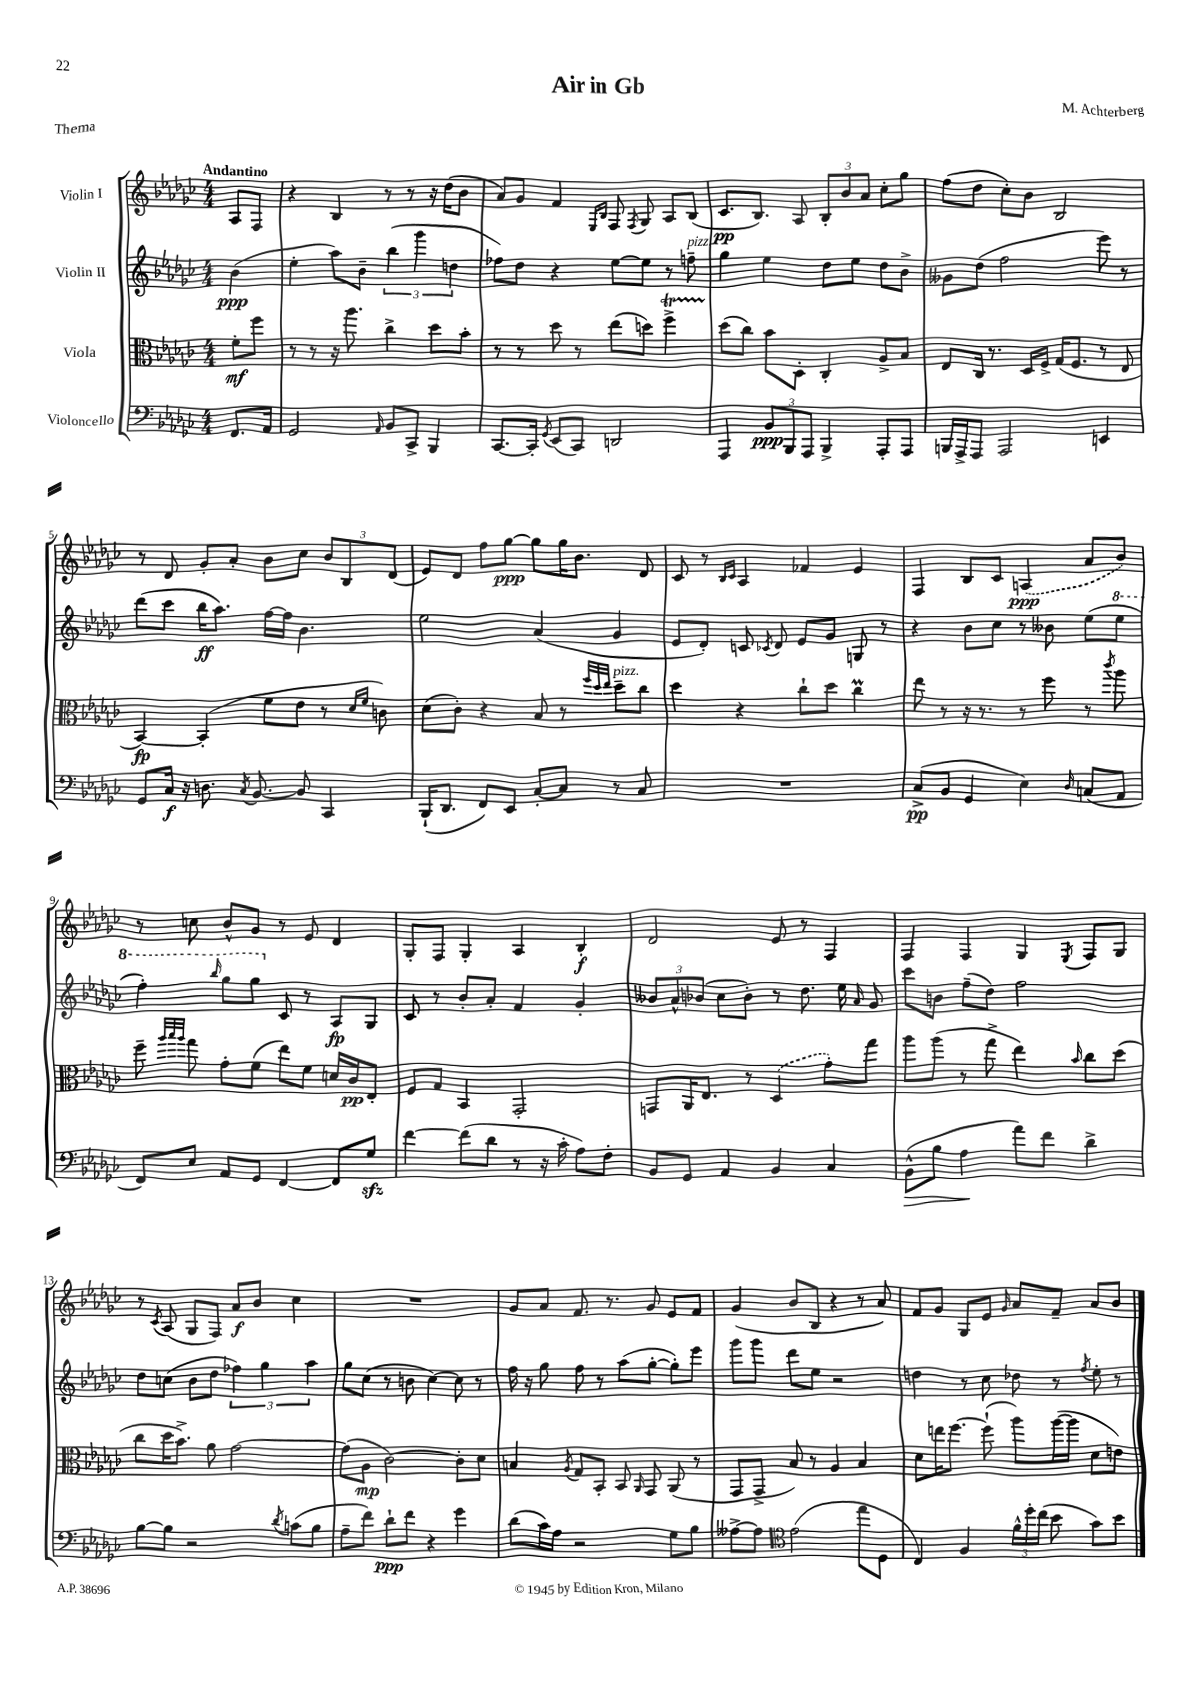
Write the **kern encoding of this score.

**kern	**kern	**kern	**kern
*staff4	*staff3	*staff2	*staff1
*clefF4	*clefC3	*clefG2	*clefG2
*k[b-e-a-d-g-c-]	*k[b-e-a-d-g-c-]	*k[b-e-a-d-g-c-]	*k[b-e-a-d-g-c-]
*M4/4	*M4/4	*M4/4	*M4/4
8.FF	8f'	(4b-	8A-
.	8ff	.	8F
16AA-	.	.	.
=	=	=	=
2GG-	8r	4ee-'	4r
.	8r	.	.
.	16r	8aa-)	4B-
.	8.aa-	.	.
.	.	8b-~	.
16qqAA-	.	.	.
8BB-	4cc-^	(6bb-	8r
8CC-^	.	.	8r
.	.	6ggg-	.
4BBB-	8dd-	.	16r
.	.	.	(16dd-
.	.	6dd	.
.	8b-'	.	8b-
=	=	=	=
[8.CC-	8r	8ff-)	8a-)
.	8r	8dd-	8g-
16CC-']	.	.	.
8qGG-	.	.	.
(8EE-	8dd-	4r	4f
8CC-)	8r	.	.
.	.	.	16qqE-
.	.	.	16qqB-
2DD	(8ee-	[8ee-	8F
.	.	.	8qF
.	8dd)	8ee-]	8G-
.	4ff^	8r	8A-
.	.	8ff~	(8B-
=	=	=	=
4AAA-	(8dd-	4gg-	8.c-
.	8cc-)	.	.
.	.	.	8.B-)
12BB-	8b-	4ee-	.
12BBB-	.	.	.
.	8D-'	.	8A-
12AAA-	.	.	.
4BBB-^	4C-'	8dd-	12B-'
.	.	.	12b-
.	.	8ee-	.
.	.	.	12a-
8AAA-'	8A-^	8dd-	8cc-'
8AAA-	8B-	8b-^	8gg-
=	=	=	=
16BBB	8E-	8g--	(8ff
16AAA-^	.	.	.
8AAA-	16C-	(8dd-	8dd-
.	8.r	.	.
2AAA-	.	2ff	8cc-')
.	16D-	.	8b-
.	16F^	.	.
.	(16G-	.	2B-
.	8.F	.	.
4EE	8r	8eee-)	.
.	8E-	8r	.
=	=	=	=
8GG-	[4BB-)	(8ddd-	8r
16C-	.	8ccc-	8d-
16r	.	.	.
8.D	(4BB-']	16bb-	8g-'
.	.	8.aa-)	.
.	.	.	8a-'
8qC-	.	.	.
[8.BB-	.	.	.
.	8f	[16ff	8b-
.	.	16ff]	.
8BB-]	8e-	4.b-	8cc-
4CC-	8r	.	12b-
.	.	.	12B-
.	16qqd-	.	.
.	16qqf	.	.
.	8c)	.	.
.	.	.	(12d-
=	=	=	=
(16BBB-`	(8d-	2ee-	8e-)
8.DD-	.	.	.
.	8c-')	.	8d-
8FF)	4r	.	8ff
8EE-	.	.	[8gg-
[8C-'	8B-	(4a-	8gg-]
8C-]	8r	.	16gg-
.	.	.	8.b-
.	32qqff	.	.
.	32qqdd-	.	.
.	32qqee-	.	.
8r	8dd-~	4g-	.
8C-	8cc-	.	8d-
=	=	=	=
1r	4dd-	8e-	8c-
.	.	8d-')	8r
.	.	.	16qqB-
.	.	.	16qqc-
.	4r	8c	4A-
.	.	8qc-	.
.	.	8d-	.
.	8cc-`	8e-	4f-
.	8dd-	8g-	.
.	4cc-	8G	4e-
.	.	8r	.
=	=	=	=
(8C-^	8ee-	4r	4F
8BB-	8r	.	.
4GG-	16r	8b-	8B-
.	8.r	.	.
.	.	8cc-	8c-
4E-)	8r	8r	(4A
.	8ff	8b--	.
16qqD-	.	.	.
(8C	8r	(8ee-	8a-
.	8qccc-	.	.
8AA-	8aa-	8eee-	8b-)
=	=	=	=
8FF)	8ff~	4fff')	8r
.	32qqaa-	.	.
.	32qqbb-	.	.
.	32qqaa-	.	.
8E-	8gg-	.	8cc
.	.	16qqbbb-	.
8AA-	8g-'	8ggg-	8b-^^
8GG-	(8f	8ggg-	8g-
[4FF	8ee-)	8c-	8r
.	8f	8r	8e-
8FF]	16d	8A-	4d-
.	16c-	.	.
8G-	8E-'	8G-	.
=	=	=	=
[4f	8F	8c-	8G-'
.	8G-	8r	8F
(8f]	4BB-	8b-'	4G-'
8d-	.	8a-'	.
8r	2GG-'	4f	4A-
16r	.	.	.
16c-'	.	.	.
8A-)	.	4g-'	4B-'
8F'	.	.	.
=	=	=	=
8BB-	8GG	12b--	2d-
.	.	12a-^^	.
8GG-	16AA-	.	.
.	.	(12b-	.
.	8.E-	.	.
4AA-	.	8cc-	.
.	8r	8b-')	.
4BB-	(4D-	8r	8e-
.	.	8.dd-	8r
4C-	8g-')	.	4F
.	.	16ee-	.
.	.	16qqa-	.
.	8gg-	8g-	.
=	=	=	=
(8BB-^^	8aa-	8ccc-	4F
8B-	(8aa-	8b	.
4A-	8r	(8ff~	4F
.	8gg-^	8dd-)	.
8a-)	4ee-)	2ff	4G-
8f	.	.	.
.	16qqb-	.	8qE-
4d-^	8cc-	.	8F
.	(8dd-	.	8G-
=	=	=	=
[8B-	8cc-	8dd-	8r
.	.	.	8qc-
8B-]	16dd-	(8cc	(8A-
.	8.b-^)	.	.
2r	.	8b-	8G-
.	8a-	8dd-	8F)
.	[2g-	6ff-)	8a-
.	.	.	8b-
.	.	6gg-	.
8qd-	.	.	.
(8c	.	.	4cc-
.	.	6aa-	.
8B-	.	.	.
=	=	=	=
8A-~	(8g-]	8gg-	1r
8f)	8A-	(8cc-	.
8d-`	[2c-)	8r	.
8f	.	8b	.
4r	.	[4cc-)	.
4g-	8c-']	8cc-]	.
.	8d-	8r	.
=	=	=	=
(8d-	4B	16ff	8g-
.	.	16r	.
16c-)	.	8gg-	8a-
16A-	.	.	.
.	8qA-	.	.
2r	8G-	8ff	8.f
.	8BB-'	8r	.
.	.	.	8.r
.	8BB-	(8aa-	.
.	16qqAA-	.	.
.	8GG-	[8gg-'	8g-
8G-	(8AA-	8gg-'])	8e-
8B-	8r	8eee-	8f
=	=	=	=
[8A--^	8GG-	8ggg-	(4g-
8A--]	8GG-^	8ggg-	.
*clefC4	*	*	*
(2e-	8B-)	8ddd-	8b-
.	8r	8ee-	8B-
.	4A-	2r	4r
8ee-	4B-	.	8r
8D-	.	.	8a-)
=	=	=	=
4C-)	8d-	4dd	8f
.	16ee	.	8g-
.	[8.ff	.	.
4F	.	8r	8G-
.	(8ff`]	8cc-	8e-
.	.	.	16qqg-
24f^^	8aa-)	8dd-	8a-
24dd-'	.	.	.
(24cc-	.	.	.
8b-	([16aa-	8r	8f~
.	16aa-]	.	.
.	.	8qff	.
8g-)	8d-	8ee-'	8a-
8b-	8e)	8r	8b-
==	==	==	==
*-	*-	*-	*-
